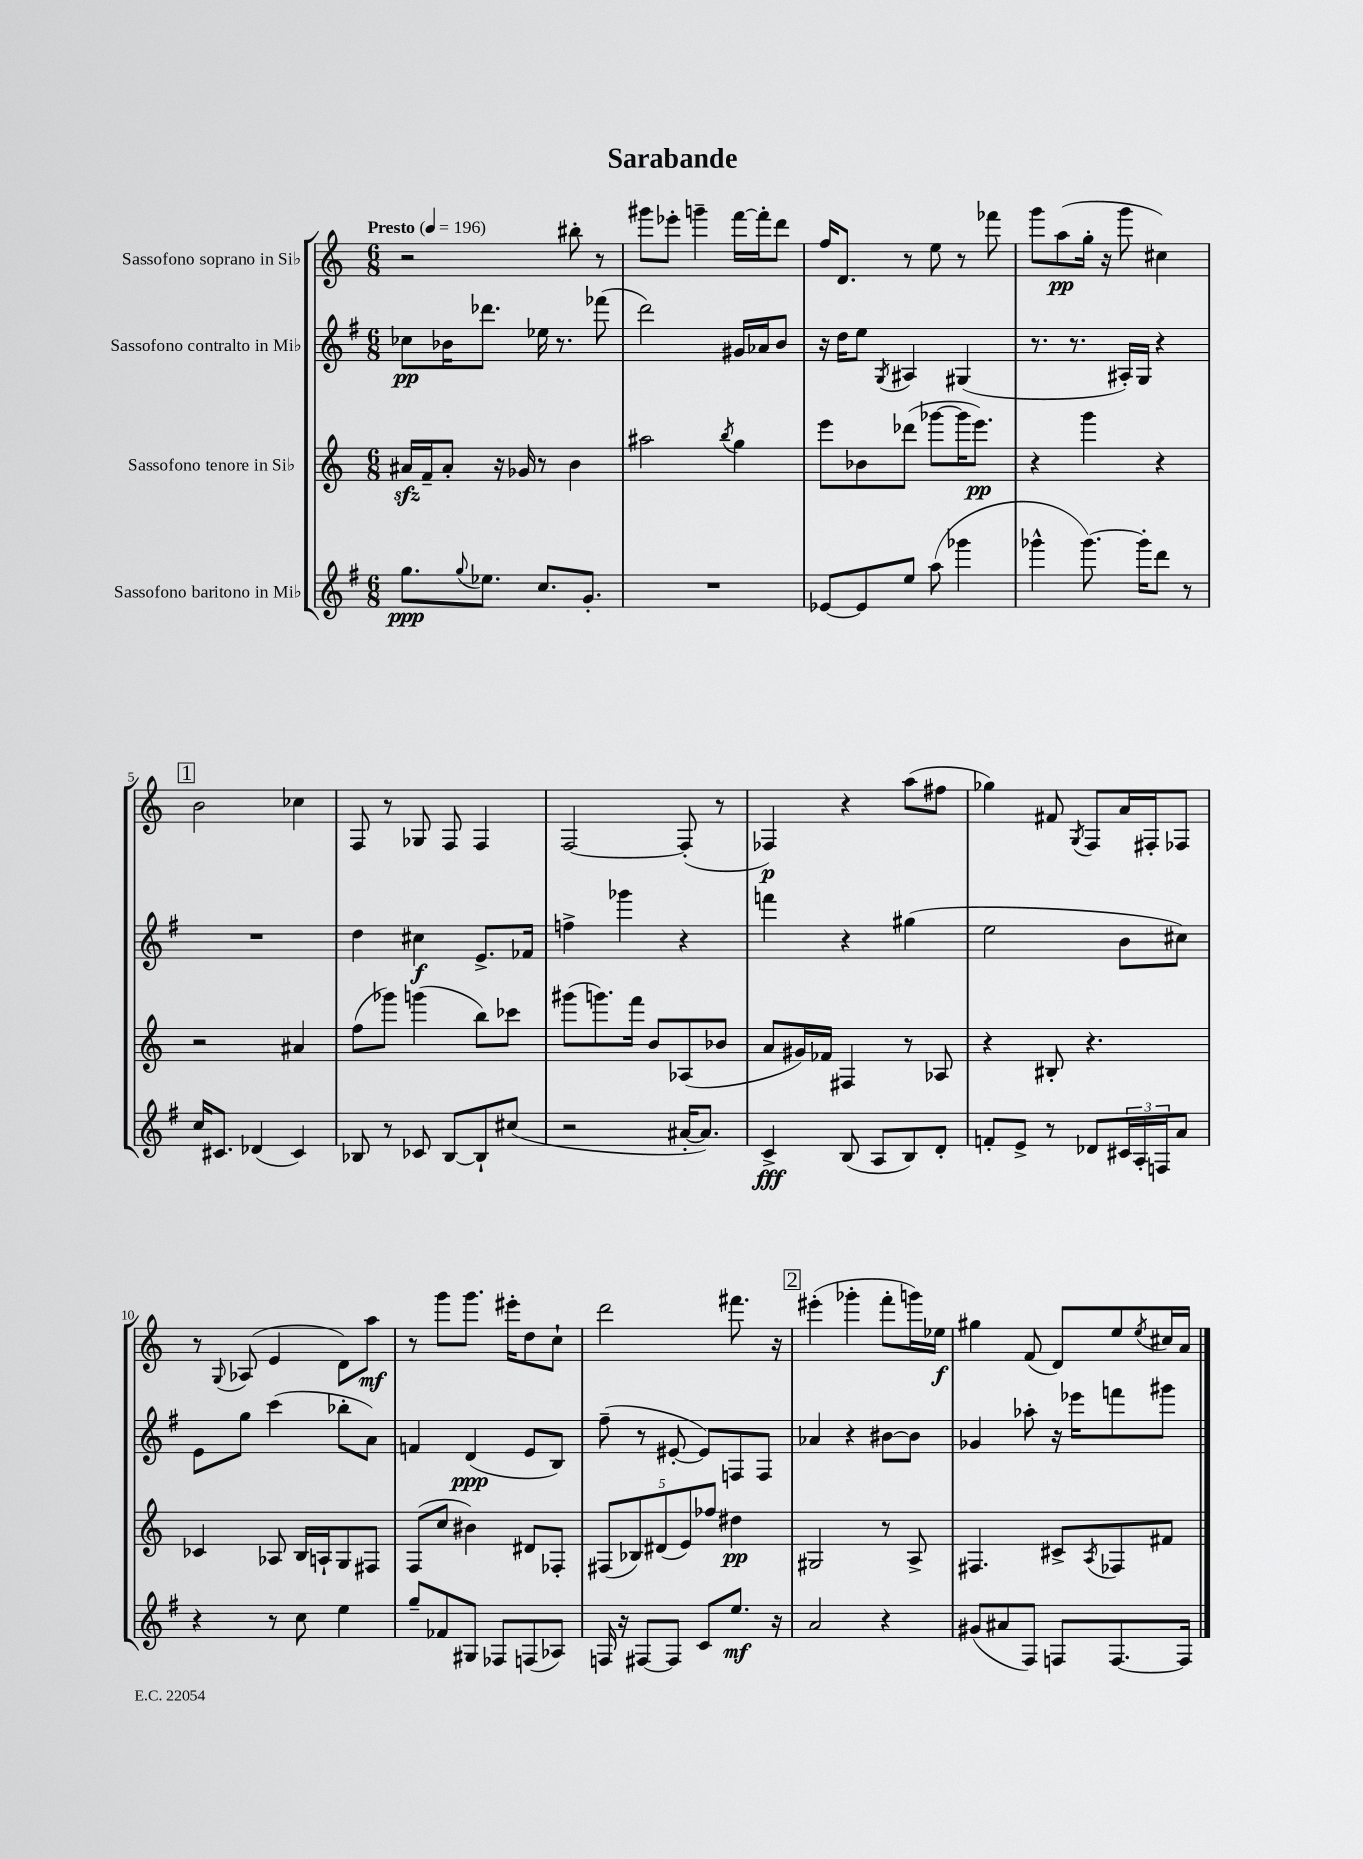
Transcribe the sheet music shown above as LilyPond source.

\header { title = "Sarabande" }
<<
\new StaffGroup <<
\new Staff = "s0" \with { instrumentName = "Sassofono soprano in Sib" } {
    \clef treble \key c \major \numericTimeSignature \time 6/8 \tempo "Presto" 4 = 196
    r2 bis''8-. r8 |
    gis'''8 ees'''8-. g'''4-- f'''16~ f'''16-. d'''8 |
    f''16 d'8. r8 e''8 r8 fes'''8 |
    g'''8 a''8\pp( g''16-. r16 g'''8 cis''4) |
    \mark \markup { \box "1" } b'2 ces''4 |
    f8 r8 ges8 f8 f4 |
    f2~ f8-.( r8 |
    fes4\p) r4 a''8( fis''8 |
    ges''4) fis'8 \acciaccatura { g8 } f8 a'16 fis16-. fes8 |
    r8 \appoggiatura { g8 } aes8( e'4 d'8) a''8\mf |
    r8 g'''8 g'''8. eis'''16-. d''8 c''8-! |
    d'''2 fis'''8. r16 |
    \mark \markup { \box "2" } eis'''4-.( ges'''4-. f'''8-. g'''16) ees''16\f |
    gis''4 f'8( d'8) e''8 \acciaccatura { e''8 } cis''16 a'16 \bar "|." |
}
\new Staff = "s1" \with { instrumentName = "Sassofono contralto in Mib" } {
    \clef treble \key g \major \numericTimeSignature \time 6/8
    ces''8\pp bes'16 des'''8. ees''16 r8. fes'''8( |
    d'''2) gis'16 aes'16 b'8 |
    r16 d''16 e''8 \acciaccatura { g8 } ais4 gis4( |
    r8. r8. ais16-.) g16 r4 |
    \mark \markup { \box "1" } R2. |
    d''4 cis''4\f e'8.-> fes'16 |
    f''4-> ges'''4 r4 |
    f'''4 r4 gis''4( |
    e''2 b'8 cis''8) |
    e'8 g''8 c'''4( bes''8-. a'8) |
    f'4 d'4\ppp( e'8 b8) |
    fis''8--( r8 eis'8~-. eis'8) f8 f8 |
    \mark \markup { \box "2" } aes'4 r4 bis'8~ bis'8 |
    ges'4 aes''8-. r16 ees'''16 f'''8 gis'''8 \bar "|." |
}
\new Staff = "s2" \with { instrumentName = "Sassofono tenore in Sib" } {
    \clef treble \key c \major \numericTimeSignature \time 6/8
    ais'16\sfz f'16-- ais'8-. r16 ges'16 r8 b'4 |
    ais''2 \acciaccatura { b''8 } g''4 |
    e'''8 bes'8 des'''8( ges'''8~ ges'''16 e'''8.\pp) |
    r4 g'''4 r4 |
    \mark \markup { \box "1" } r2 ais'4 |
    f''8( ges'''8) g'''4( b''8) ces'''8 |
    gis'''8( g'''8.) f'''16 b'8 aes8( bes'8 |
    a'8 gis'16) fes'16 fis4 r8 aes8 |
    r4 bis8-. r4. |
    ces'4 aes8 b16 a16-! g8 fis8 |
    f8( c''8 bis'4) dis'8 fes8-. |
    \tuplet 5/4 { fis8( bes8) dis'8( e'8) fes''8 } dis''4\pp |
    \mark \markup { \box "2" } gis2 r8 a8-> |
    fis4. cis'8-> \acciaccatura { a8 } fes8 fis'8 \bar "|." |
}
\new Staff = "s3" \with { instrumentName = "Sassofono baritono in Mib" } {
    \clef treble \key g \major \numericTimeSignature \time 6/8
    g''8.\ppp \appoggiatura { g''8 } ees''8. c''8. g'8.-. |
    R2. |
    ees'8~ ees'8 e''8 a''8( ges'''4 |
    ges'''4-^ ges'''8.~) ges'''16-. d'''8 r8 |
    \mark \markup { \box "1" } c''16 cis'8. des'4( cis'4) |
    bes8 r8 ces'8 bes8~ bes8-! cis''8( |
    r2 ais'16~-. ais'8.) |
    c'4->\fff b8( a8 b8) d'8-. |
    f'8-. e'8-> r8 des'8 \tuplet 3/2 { cis'16 a16-. f16 } a'8 |
    r4 r8 c''8 e''4 |
    g''8-- fes'8 gis8 fes8 f8( aes8) |
    f16 r16 fis8~ fis8 c'8 e''8.\mf r16 |
    \mark \markup { \box "2" } a'2 r4 |
    gis'8( ais'8 fis8) f8 f8.~ f16 \bar "|." |
}
>>
>>
